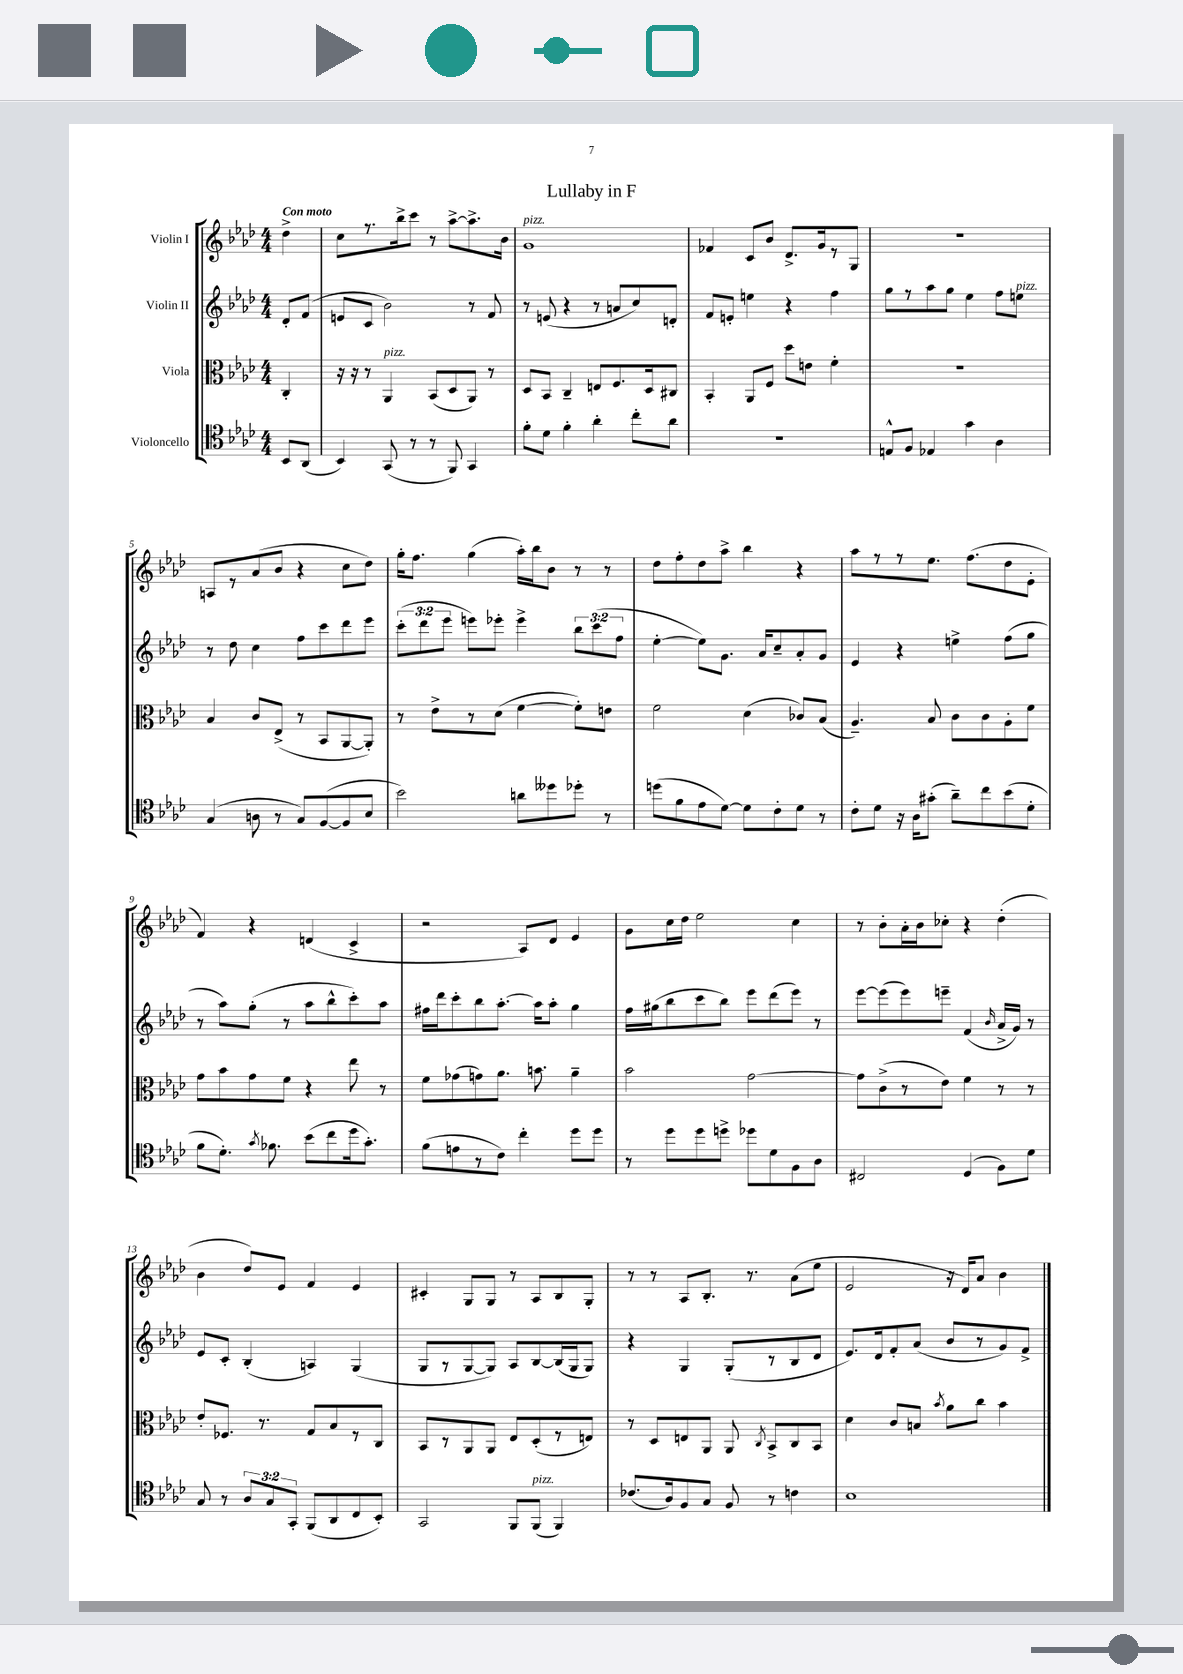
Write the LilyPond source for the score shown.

\header { title = "Lullaby in F" }
<<
\new StaffGroup <<
\new Staff = "s0" \with { instrumentName = "Violin I" } {
    \clef treble \key aes \major \numericTimeSignature \time 4/4 \partial 4 \tempo "Con moto"
    \autoBeamOff des''4-> |
    c''8[ r8. bes''16-> c'''8] r8 aes''8[~-> aes''8.-> bes'16] |
    g'1^\markup { \italic "pizz." } |
    fes'4 c'8[ bes'8] des'8.[-> g'16 r8 g8] |
    r1 |
    a8[ r8 aes'8( bes'8] r4 c''8[ des''8]) |
    g''16[-. f''8.] g''4( aes''16[-.) bes''16 bes'8] r8 r8 |
    des''8[ f''8-. des''8 aes''8]-> bes''4 r4 |
    aes''8[ r8 r8 ees''8.] f''8.[( des''8 ees'8]-. |
    f'4) r4 d'4( c'4-> |
    r2 aes8[) des'8] ees'4 |
    g'8[ c''16 des''16] ees''2 c''4 |
    r8 bes'8[-. aes'16-. bes'16 ces''8]-. r4 des''4-.( |
    bes'4 des''8[) ees'8] f'4 ees'4 |
    cis'4-. g8[ g8] r8 aes8[ bes8 g8]-. |
    r8 r8 aes8[ bes8.]-. r8. aes'8[( ees''8] |
    ees'2 r16 des'16[) aes'8] bes'4 \bar "|." |
}
\new Staff = "s1" \with { instrumentName = "Violin II" } {
    \clef treble \key aes \major \numericTimeSignature \time 4/4 \override Staff.TupletNumber.text = #tuplet-number::calc-fraction-text \partial 4
    \autoBeamOff des'8[-. f'8]( |
    e'8[ c'8] bes'2) r8 f'8 |
    r8 e'8( r4 r8 a'8[ c''8) d'8]-. |
    f'8[ e'8]-. e''4 r4 f''4 |
    g''8[ r8 aes''8 g''8] ees''4 f''8[ e''8]^\markup { \italic "pizz." } |
    r8 des''8 c''4 f''8[ c'''8 des'''8 ees'''8] |
    \tuplet 3/2 { c'''8[-.( des'''8 ees'''8] } e'''8[) ees'''8]-. ees'''4-> \tuplet 3/2 { bes''8[ c'''8( f''8] } |
    ees''4~-. ees''8[) g'8.] aes'16[ c''8-- aes'8-. g'8] |
    ees'4 r4 e''4-> f''8[( g''8] |
    r8 aes''8[) g''8]-.( r8 aes''8[ bes''8-^ c'''8-.) aes''8] |
    fis''16[ des'''16 c'''8-. bes''8 aes''8.]~-. aes''16[ aes''8]-. g''4 |
    f''16[ gis''16( bes''8 c'''8 bes''8]) ees'''8[ des'''8( ees'''8]) r8 |
    ees'''8[~ ees'''8( ees'''8) e'''8]-- f'4( \grace { bes'16 } aes'16[-> g'16]) r8 |
    ees'8[ c'8]-. bes4-.( a4) g4( |
    g8[ r8 g8~ g8]) aes8[ bes8~ bes16( g16 g8]) |
    r4 g4 g8[-.( r8 bes8 des'8] |
    ees'8.[) des'16 f'8-. aes'8]( bes'8[ r8 g'8) f'8]-> \bar "|." |
}
\new Staff = "s2" \with { instrumentName = "Viola" } {
    \clef alto \key aes \major \numericTimeSignature \time 4/4 \partial 4
    \autoBeamOff c4-. |
    r16 r16 r8 aes,4^\markup { \italic "pizz." } bes,8[( des8 aes,8]) r8 |
    des8[ bes,8] c4-- e8[ f8. des16 cis8] |
    bes,4-. aes,8[ f8] des''8[ e'8] f'4-. |
    R1 |
    bes4 c'8[ ees8]->( r8 bes,8[ aes,8~ aes,8]-.) |
    r8 ees'8[-> r8 des'8]( f'4~ f'8[-.) e'8] |
    f'2 des'4( ces'8[) bes8]( |
    aes4.--) bes8 c'8[ c'8 aes8-. f'8] |
    g'8[ bes'8 g'8 f'8] r4 ees''8 r8 |
    f'8[ ges'8( g'8) aes'8.] b'8. aes'4-- |
    bes'2 g'2~ |
    g'8[ c'8->( r8 ees'8]) f'4 r8 r8 |
    ees'8[-. fes8.] r8. g8[ bes8 r8 c8] |
    bes,8[ r8 aes,8 aes,8] ees8[ des8-.( r8 e8]) |
    r8 des8[ e8 aes,8] aes,8 \acciaccatura { c8 } bes,8[-> c8 bes,8] |
    des'4 c'8[ b8] \acciaccatura { bes'8 } aes'8[ c''8] bes'4 \bar "|." |
}
\new Staff = "s3" \with { instrumentName = "Violoncello" } {
    \clef tenor \key aes \major \numericTimeSignature \time 4/4 \override Staff.TupletNumber.text = #tuplet-number::calc-fraction-text \partial 4
    \autoBeamOff bes,8[ aes,8]( |
    bes,4) g,8( r8 r8 f,8) g,4 |
    f'8[-. des'8] f'4-. aes'4-. c''8[-. aes'8] |
    R1 |
    e8[-^ f8] ees4 g'4 aes4 |
    g4( a8 r8 g8[) f8~( f8 bes8] |
    bes'2) a'8[ deses''8 des''8]-. r8 |
    d''8[( f'8 ees'8 des'8]~) des'8[ c'8-. des'8] r8 |
    c'8[-. des'8] r16 aes16[ gis'8]-.( aes'8[--) c''8 bes'8( des'8]-. |
    f'8[ des'8.]-.) \acciaccatura { g'8 } fes'8. bes'8[( c''8 des''16 g'8.]-.) |
    f'8[( e'8 r8 c'8]) c''4-. des''8[ des''8] |
    r8 des''8[ des''8 d''8]-> des''8[ des'8 f8 aes8] |
    cis2 des4( f8[) des'8] |
    g8 r8 \tuplet 3/2 { aes8[ g8 g,8]-. } f,8[( aes,8 c8 bes,8]-.) |
    g,2 f,8[ f,8]^\markup { \italic "pizz." }( f,4) |
    ces'8.[( aes16) f8 g8] f8 r8 c'4 |
    bes1 \bar "|." |
}
>>
>>
